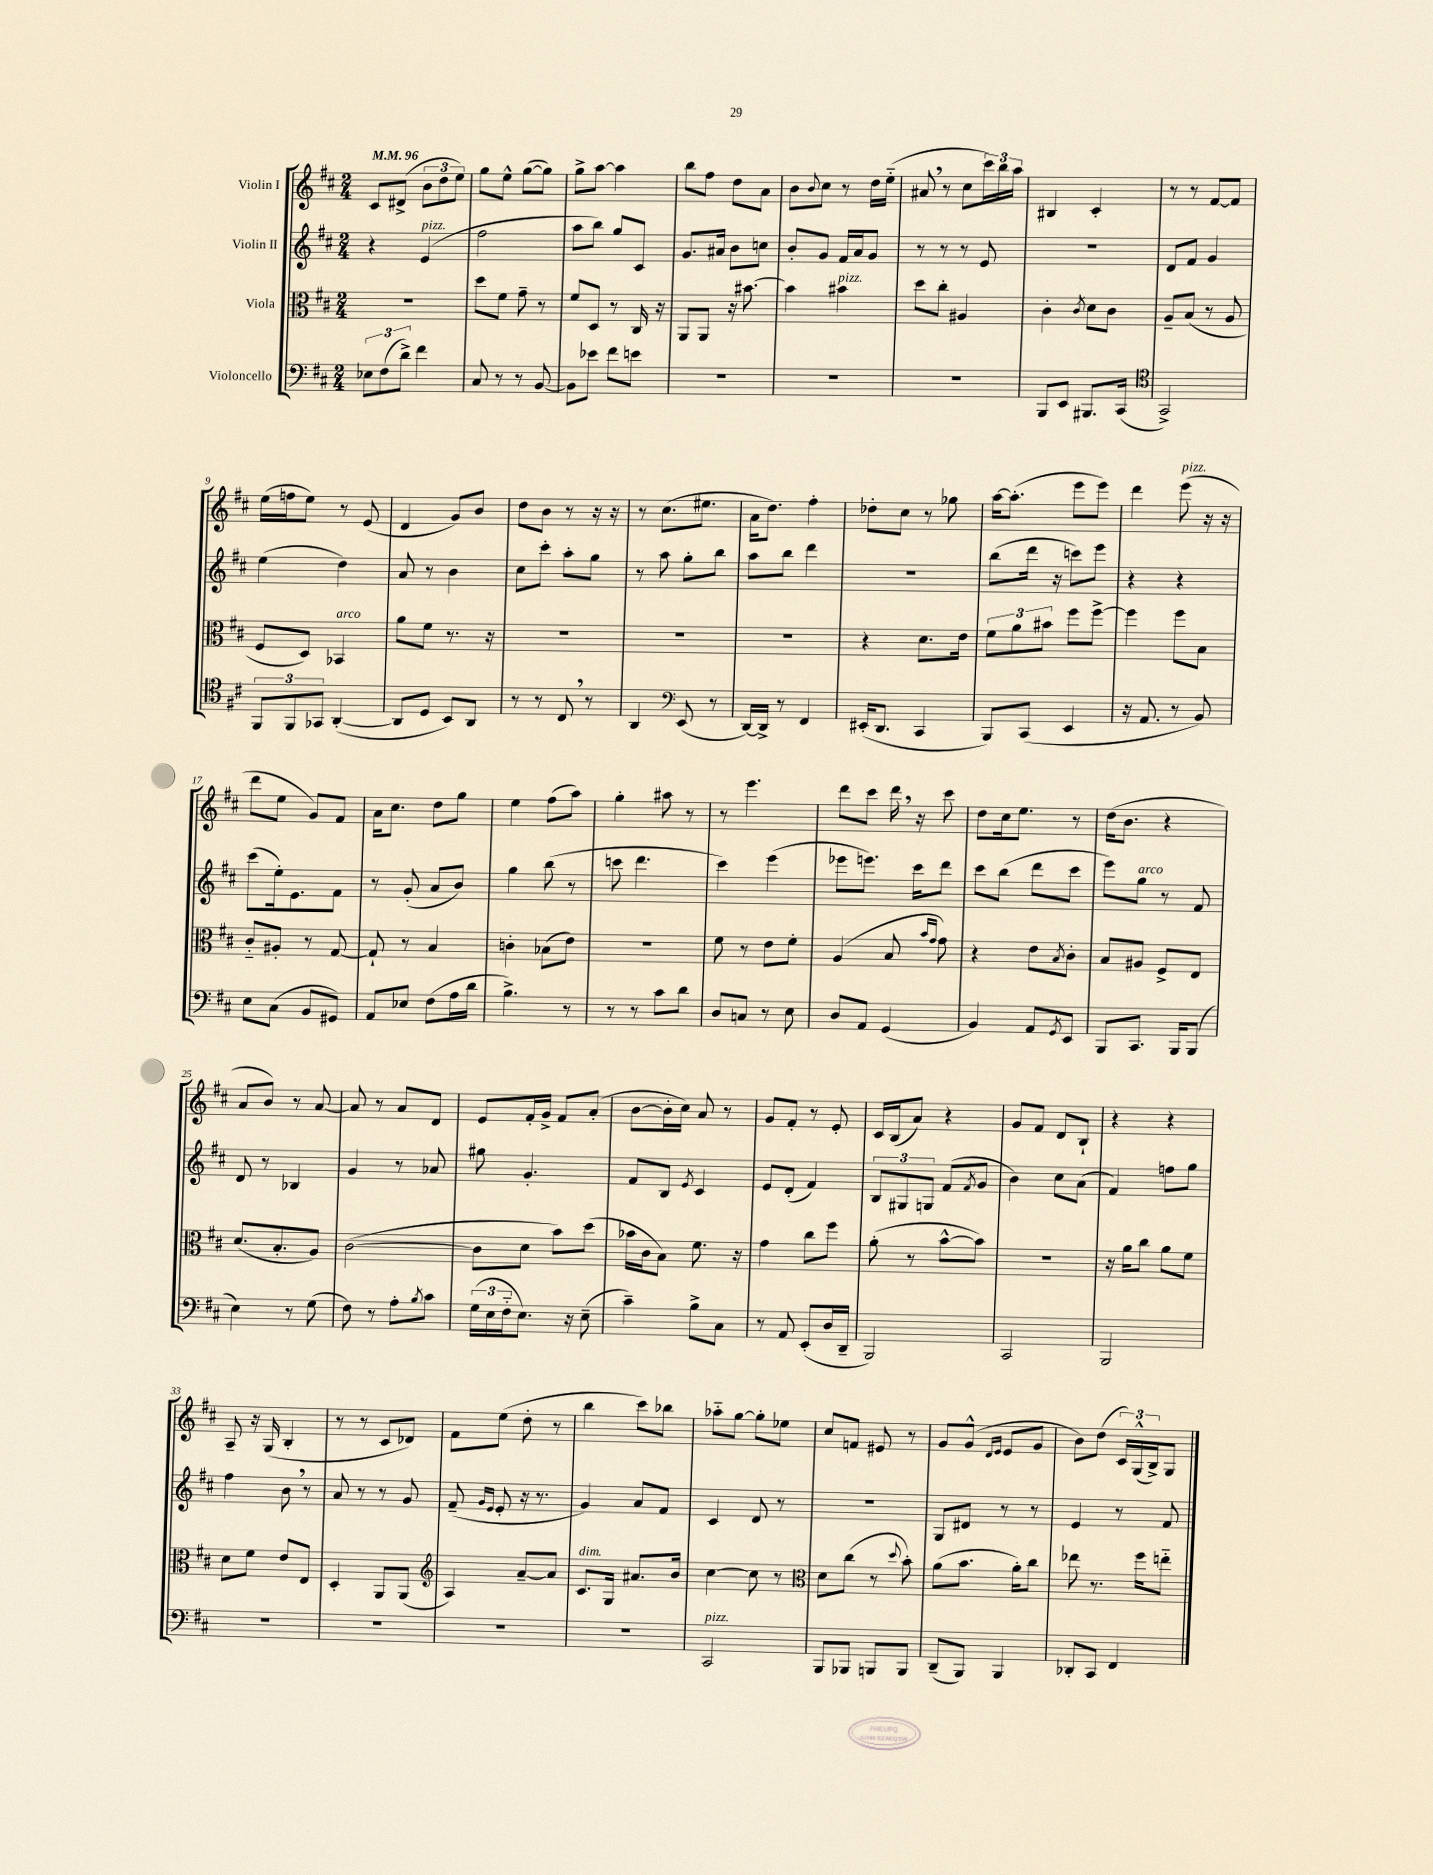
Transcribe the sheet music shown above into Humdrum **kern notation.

**kern	**kern	**kern	**kern
*part4	*part3	*part2	*part1
*staff4	*staff3	*staff2	*staff1
*I"Violoncello	*I"Viola	*I"Violin II	*I"Violin I
*clefF4	*clefC3	*clefG2	*clefG2
*k[f#c#]	*k[f#c#]	*k[f#c#]	*k[f#c#]
*M2/4	*M2/4	*M2/4	*M2/4
*MM96	*MM96	*MM96	*MM96
=1	=1	=1	=1
12E-X\L	2r	4r	8c#/L
(12F#\	.	.	.
.	.	.	(8d#X^/J
12d^\J)	.	.	.
!	!	!LO:TX:a:i:t=pizz.	!
4f#\	.	(4e/	12b\L
.	.	.	12dd\
.	.	.	12ee\J)
=2	=2	=2	=2
8C#/	8dd\L	2ff#\	8gg\L
8r	8f#\J	.	8ee^^\J
8r	8g~\	.	([8gg\L
[8BB/	8r	.	8gg\J])
=3	=3	=3	=3
8BB\L]	8f#/L	8aa\L	8gg^\L
8e-X\J	8D/J	8bb\J)	[8aa\J
8f#\L	8r	8gg/L	4aa\]
8en\J	16C#/	8c#/J	.
.	16r	.	.
=4	=4	=4	=4
2r	8AA/L	8.g/L	8bb\L
.	8AA/J	.	8ff#\J
.	.	16a#X/Jk	.
.	16r	8b\L	8dd\L
.	[8.b#X\	.	.
.	.	8ccn\J	8a\J
=5	=5	=5	=5
2r	4b#\]	8b'/L	8b\L
.	.	.	8qqb/
.	.	8g/J	8cc#\J
!	!LO:TX:a:i:t=pizz.	!	!
.	4b#X\	16f#/LL	8r
.	.	16a/J	.
.	.	8g/J	16dd\LL
.	.	.	(16ee\JJ
=6	=6	=6	=6
2r	8dd\L	8r	8a#X,/
.	8cc#'\J	8r	8r
.	4A#X/	8r	8cc#\L
.	.	8e/	24ccc#\L)
.	.	.	24bb\
.	.	.	24aa\JJ
=7	=7	=7	=7
8BBB/L	4c#'\	2r	4B#X/
8EE/J	.	.	.
.	8qc#/	.	.
8.BBB#X/L	8d\L	.	4c#'/
.	8c#\J	.	.
(16CC#/Jk	.	.	.
=8	=8	=8	=8
*clefC4	*	*	*
2GG^/)	8A~/L	8d/L	8r
.	(8B/J	8f#/J	8r
.	8r	4g/	[8f#/L
.	8A/	.	8f#/J]
!!LO:LB:g=z
=9	=9	=9	=9
12FF#/L	8F#/L	(4ee\	(16ee\LL
.	.	.	16ffn\J
12FF#/	.	.	.
.	8D/J)	.	8ee\J)
12GG-X/J	.	.	.
!	!LO:TX:a:i:t=arco	!	!
([4AA'/	4BB-X/	4dd\)	8r
.	.	.	(8e/
=10	=10	=10	=10
8AA/L]	8a\L	8a/	4d/
8D/J	8f#\J	8r	.
8BB/L)	8.r	4b\	8g/L)
8AA/J	.	.	8b/J
.	16r	.	.
=11	=11	=11	=11
8r	2r	8cc#\L	8dd\L
8r	.	8ccc#'\J	8b\J
8C#,/	.	8aa'\L	8r
8r	.	8gg\J	16r
.	.	.	16r
=12	=12	=12	=12
4AA/	2r	8r	8r
.	.	8aa\	(8.cc#\L
*clefF4	*	*	*
(8EE/	.	8gg'\L	.
.	.	.	8.ee#X\J
8r	.	8bb\J	.
=13	=13	=13	=13
[16DD/LL)	2r	8aa\L	16a\KL
16DD^/JJ]	.	.	8.dd\J)
8r	.	8bb\J	.
4FF#/	.	4ddd\	4ff#'\
=14	=14	=14	=14
(16EE#X'/KL	4r	2r	8dd-X'\L
8.DD/J	.	.	.
.	.	.	8cc#\J
4CC#/	8.d\L	.	8r
.	.	.	8gg-X\
.	16e\Jk	.	.
=15	=15	=15	=15
8BBB/L)	12f#\L	(8bb\L	[16aa\KL
.	.	.	(8.aa'\J]
.	12a\	.	.
(8CC#/J	.	16ddd\Jk	.
.	12b#X\J	.	.
.	.	16r	.
4EE/	8ff#\L	8cccn\L)	8eee\L
.	[8ff#^\J	8eee\J	8eee\J)
=16	=16	=16	=16
16r	4ff#\]	4r	4ddd\
8.AA/	.	.	.
!	!	!	!LO:TX:a:i:t=pizz.
8r	8ff#\L	4r	(8eee\
8BB/)	8B\J	.	16r
.	.	.	16r
!!LO:LB:g=z
=17	=17	=17	=17
8E\L	8c#/L	(8ccc#\L	8ddd\L
(8C#\J	8A#X'/J	16ee'\k)	8ee\J
.	.	8.e\	.
8BB/L	8r	.	8g/L)
8GG#X/J)	[8G/	8f#\J	8f#/J
=18	=18	=18	=18
8AA/L	8G`/]	8r	16a\KL
.	.	.	8.cc#\J
8E-X/J	8r	(8g'/	.
(8F#\L	4B/	8a/L	8dd\L
16A\L	.	8b/J)	8gg\J
16d\JJ	.	.	.
=19	=19	=19	=19
4.B^\)	4cn'\	4gg\	4ee\
.	(8B-X\L	(8bb\	(8ff#\L
8r	8e\J)	8r	8aa\J)
=20	=20	=20	=20
8r	2r	8cccn\	4gg'\
8r	.	4.ddd\	.
8c#\L	.	.	8aa#X\
8d\J	.	.	8r
=21	=21	=21	=21
8D/L	8f#\	4ccc#\)	8r
8Cn/J	8r	.	4.eee\
8r	8e\L	(4eee\	.
8E\	8f#'\J	.	.
=22	=22	=22	=22
8D/L	(4A/	8eee-X\L	8ddd\L
8AA/J	.	8.eeen\J)	8ccc#\J
(4GG/	8B/	.	16ddd,\
.	.	16ccc#\KL	16r
.	16qqb/LL	.	.
.	16qqg/JJ	.	.
.	8g\)	8ddd\J	8ccc#\
=23	=23	=23	=23
4BB/)	4r	8ccc#\L	8dd\L
.	.	(8bb\J	16cc#\k
.	.	.	8.ee\J
8AA/L	8e\L	8ddd\L	.
8qGG/	8qB/	.	.
8EE/J	8c#'\J	8ccc#\J	8r
=24	=24	=24	=24
8BBB/L	8B/L	8eee\L)	(16dd\KL
.	.	.	8.b\J
!	!	!LO:TX:a:i:t=arco	!
8.CC#/J	8A#X/J	8gg\J	.
.	8F#^/L	8r	4r
16BBB/KL	.	.	.
(8BBB/J	8E/J	8f#/	.
!!LO:LB:g=z
=25	=25	=25	=25
4E\)	(8.d/L	8d/	8a/L
.	.	8r	8b/J)
.	8.B'/	.	.
8r	.	4B-X/	8r
(8G\	8A/J)	.	[8a/
=26	=26	=26	=26
8F#\)	([2c#\	4g/	8a/]
8r	.	.	8r
8A'\L	.	8r	8a/L
8qB/	.	.	.
8c#\J	.	8a-X/	8d/J
=27	=27	=27	=27
(24G\LL	8c#\L]	8gg#X\	8e/L
24E\	.	.	.
24F#\J	.	.	.
8.E\J)	8d\J	4.g'/	16f#'/L
.	.	.	16g^/JJ
.	8b\L)	.	8f#/L
16r	.	.	.
(8E~\	(8dd\J	.	(8a'/J
=28	=28	=28	=28
4c#~\)	16b-X\LL	8f#/L	[8b\L
.	16c#\J	.	.
.	8B\J)	8B/J	16b'\L]
.	.	.	16cc#\JJ)
.	.	8qe/	.
8B^\L	8.f#\	4c#/	8a/
8C#\J	.	.	8r
.	16r	.	.
=29	=29	=29	=29
8r	4g\	8e/L	8g/L
8AA/	.	(8d'/J	8f#'/J
(8EE'/L	8cc#\L	4f#/)	8r
16D/L	8ff#\J	.	8e'/
16DD~/JJ	.	.	.
=30	=30	=30	=30
2BBB/)	(8a'\	12B/L	16c#/LL
.	.	.	(16B/J
.	.	12G#X/	.
.	8r	.	8a/J)
.	.	12Gn/J	.
.	[8b^^\L	(8f#/L	4r
.	.	8qf#/	.
.	8b\J])	8g/J	.
=31	=31	=31	=31
2CC#/	2r	4b\)	8g/L
.	.	.	8f#/J
.	.	8cc#\L	8d/L
.	.	(8a\J	8B`/J
=32	=32	=32	=32
2BBB/	16r	4f#/)	4r
.	16a\KL	.	.
.	8cc#\J	.	.
.	8a\L	8ffn\L	4r
.	8f#\J	8gg\J	.
!!LO:LB:g=z
=33	=33	=33	=33
2r	8d\L	4ff#\	8A~/
.	8f#\J	.	16r
.	.	.	(16G/
.	8e/L	8b,\	4B'/
.	8E/J	8r	.
=34	=34	=34	=34
2r	4D'/	8a/	8r
.	.	8r	8r
.	8AA/L	8r	8c#/L
.	(8AA/J	8g/	8d-X/J)
=35	=35	=35	=35
*	*clefG2	*	*
2r	4A/)	(8f#~/	8f#\L
.	.	16qqg/LL	.
.	.	16qqe/JJ	.
.	.	8e'/	(8ee\J
.	[8a~/L	16r	8dd'\
.	.	8.r	.
.	8a/J]	.	8r
=36	=36	=36	=36
!	!LO:TX:a:i:t=dim.	!	!
2r	8.c#/L	4g/)	4bb\
.	16G/Jk	.	.
.	8.a#X/L	8a/L	8ccc#\L)
.	.	8f#/J	8bb-X\J
.	16b/Jk	.	.
=37	=37	=37	=37
!LO:TX:a:i:t=pizz.	!	!	!
2CC#/	[4cc#\	4c#/	8aa-X\L
.	.	.	[8gg\J
.	8cc#\]	8d/	8gg'\L]
.	8r	8r	8ee-X\J
=38	=38	=38	=38
*	*clefC3	*	*
8BBB/L	8d\L	2r	8cc#/L
8BBB-X/J	(8cc#\J	.	8fn/J
8BBBn/L	8r	.	8e#X/
.	8qqdd/	.	.
8BBB/J	8b'\)	.	8r
=39	=39	=39	=39
(8DD~/L	(8a\L	8G/L	8g/L
8BBB/J)	8.b\J	8d#X/J	(8g^^/J
.	.	.	16qqd/LL
.	.	.	16qqe/JJ
4BBB/	.	8r	8e/L
.	16a'\KL)	.	.
.	8cc#\J	8r	8g/J
=40	=40	=40	=40
8DD-X'/L	8ee-X\	4e/	8b\L)
8CC#/J	8.r	.	(8dd\J
4FF#/	.	8r	24c#/LL)
.	.	.	(24G^^/
.	16ff#\KL	.	.
.	.	.	24B^/J)
.	8een\J	8f#/	8G/J
==	==	==	==
*-	*-	*-	*-
